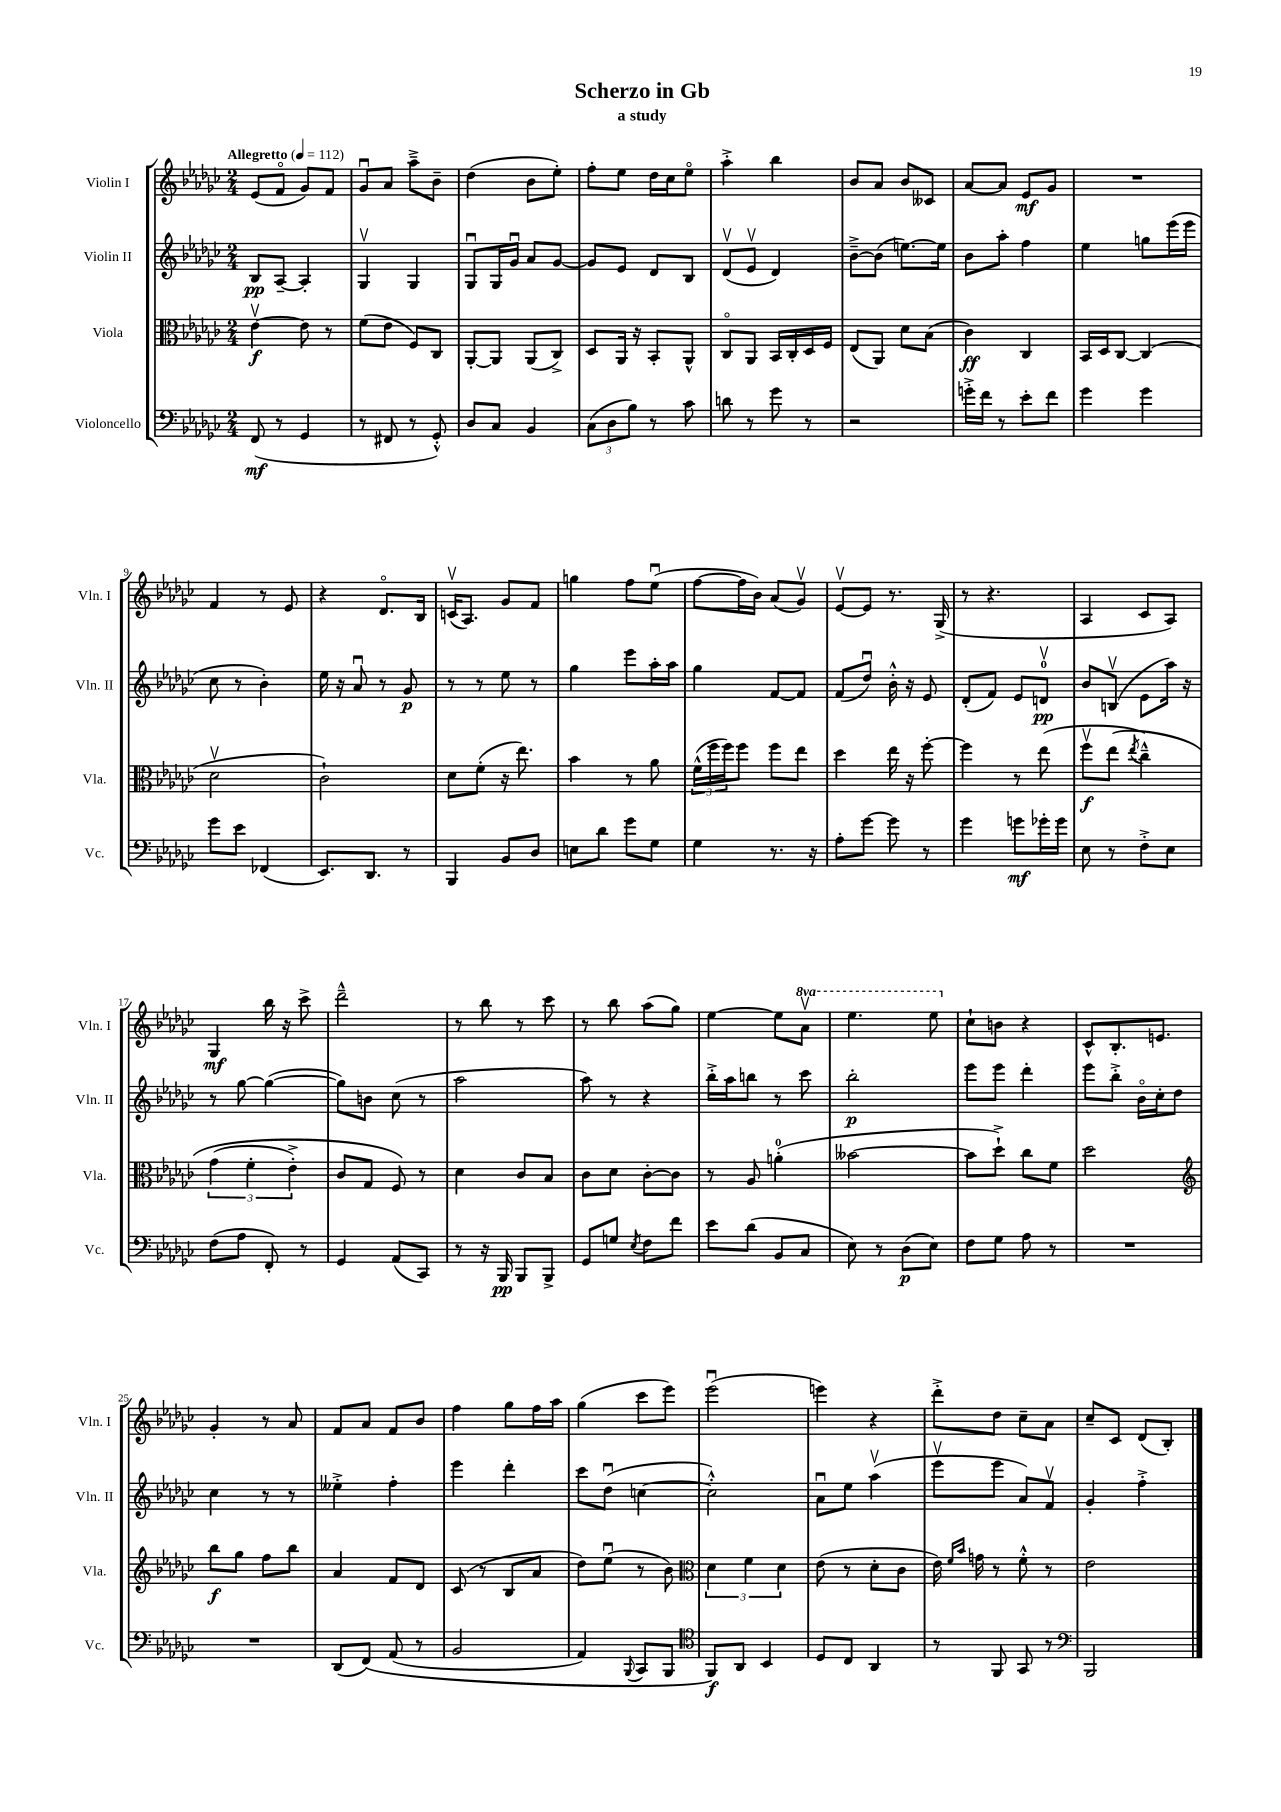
\header { title = "Scherzo in Gb" subtitle = "a study" }
<<
\new StaffGroup <<
\new Staff = "s0" \with { instrumentName = "Violin I" shortInstrumentName = "Vln. I" } {
    \clef treble \key ges \major \numericTimeSignature \time 2/4 \set Staff.ottavationMarkups = #ottavation-simple-ordinals \tempo "Allegretto" 4 = 112
    ees'8( f'8\flageolet ges'8) f'8 |
    ges'8\downbow aes'8 aes''8---> bes'8-- |
    des''4( bes'8 ees''8-.) |
    f''8-. ees''8 des''16 ces''16 ees''8\flageolet |
    aes''4-.-> bes''4 |
    bes'8 aes'8 bes'8 ceses'8 |
    aes'8~ aes'8 ees'8\mf ges'8 |
    R2 |
    f'4 r8 ees'8 |
    r4 des'8.\flageolet bes16 |
    c'16\upbow( aes8.) ges'8 f'8 |
    g''4 f''8 ees''8\downbow( |
    f''8~ f''16 bes'16) aes'8( ges'8\upbow) |
    ees'8~\upbow ees'8 r8. ges16->( |
    r8 r4. |
    aes4 ces'8 aes8) |
    ges4\mf bes''16 r16 ces'''8-> |
    des'''2---^ |
    r8 bes''8 r8 ces'''8 |
    r8 bes''8 aes''8( ges''8) |
    ees''4~ ees''8 \ottava #1 aes''8\upbow |
    ees'''4. ees'''8 \ottava #0 |
    ces''8-! b'8 r4 |
    ces'8-^ bes8.-. e'8. |
    ges'4-. r8 aes'8 |
    f'8 aes'8 f'8 bes'8 |
    f''4 ges''8 f''16 aes''16 |
    ges''4( ces'''8 ees'''8) |
    ees'''2\downbow( |
    e'''4) r4 |
    des'''8-.-> des''8 ces''8-- aes'8 |
    ces''8-- ces'8 des'8( bes8-.) \bar "|." |
}
\new Staff = "s1" \with { instrumentName = "Violin II" shortInstrumentName = "Vln. II" } {
    \clef treble \key ges \major \numericTimeSignature \time 2/4
    bes8\pp aes8~-- aes4-. |
    ges4\upbow ges4 |
    ges8\downbow ges16 ges'16\downbow aes'8 ges'8~ |
    ges'8 ees'8 des'8 bes8 |
    des'8\upbow( ees'8\upbow des'4) |
    bes'8~---> bes'8( e''8.~) e''16 |
    bes'8 aes''8-. f''4 |
    ees''4 g''8 ees'''16( ees'''16 |
    ces''8 r8 bes'4-.) |
    ees''16 r16 aes'8\downbow r8 ges'8\p |
    r8 r8 ees''8 r8 |
    ges''4 ees'''8 aes''16-. aes''16 |
    ges''4 f'8~ f'8 |
    f'8( des''8\downbow) bes'16-.-^ r16 ees'8 |
    des'8-.( f'8) ees'8 d'8-0\upbow\pp |
    bes'8 b8\upbow( ees'8 aes''16) r16 |
    r8 ges''8~ ges''4~( |
    ges''8) b'8 ces''8( r8 |
    aes''2 |
    aes''8) r8 r4 |
    bes''16-.-> aes''16 b''8 r8 ces'''8 |
    bes''2-.\p |
    ees'''8 ees'''8 des'''4-. |
    ees'''8 bes''8-.-> bes'16\flageolet ces''16-. des''8 |
    ces''4 r8 r8 |
    eeses''4-.-> f''4-. |
    ees'''4 des'''4-. |
    ces'''8 des''8\downbow( c''4~ |
    c''2-.-^) |
    aes'8\downbow ees''8 aes''4\upbow( |
    ees'''8\upbow ees'''8 aes'8) f'8\upbow |
    ges'4-. f''4-.-> \bar "|." |
}
\new Staff = "s2" \with { instrumentName = "Viola" shortInstrumentName = "Vla." } {
    \clef alto \key ges \major \numericTimeSignature \time 2/4
    ees'4~\upbow\f ees'8 r8 |
    f'8( ees'8 f8) ces8 |
    aes,8~-. aes,8 aes,8( ces8->) |
    des8 aes,16 r16 bes,8-. aes,8-^ |
    ces8\flageolet aes,8 bes,16 ces16-. des16 f16 |
    ees8( aes,8) des'8 bes8( |
    ces'4\ff) ces4 |
    bes,16 des16 ces8~ ces4( |
    des'2\upbow |
    ces'2-!) |
    des'8 f'8-.( r16 ees''8.) |
    bes'4 r8 aes'8 |
    \tuplet 3/2 { f'16-^( f''16 f''16) } f''8 f''8 ees''8 |
    des''4 ees''16 r16 f''8~-. |
    f''4 r8 ees''8( |
    f''8\upbow\f ees''8\( \acciaccatura { ees''8 } ces''4---^) |
    \tuplet 3/2 { ges'4( f'4-. ees'4-.->) } |
    ces'8 ges8 f8\) r8 |
    des'4 ces'8 bes8 |
    ces'8 des'8 ces'8~-. ces'8 |
    r8 aes8 a'4-0-.( |
    beses'2~ |
    beses'8 des''8-!->) ces''8 f'8 |
    des''2 |
    \clef treble bes''8\f ges''8 f''8 bes''8 |
    aes'4 f'8 des'8 |
    ces'8( r8 bes8 aes'8 |
    des''8) ees''8\downbow( r8 bes'8) |
    \clef alto \tuplet 3/2 { des'4 f'4 des'4 } |
    ees'8( r8 des'8-. ces'8 |
    ees'16) \grace { f'16 bes'16 } g'16 r8 f'8-.-^ r8 |
    ees'2 \bar "|." |
}
\new Staff = "s3" \with { instrumentName = "Violoncello" shortInstrumentName = "Vc." } {
    \clef bass \key ges \major \numericTimeSignature \time 2/4
    f,8\mf( r8 ges,4 |
    r8 fis,8 r8 ges,8-.-^) |
    des8 ces8 bes,4 |
    \tuplet 3/2 { ces8( des8 bes8) } r8 ces'8 |
    d'8 r8 ges'8 r8 |
    r2 |
    g'16-.-> f'16 r8 ees'8-. f'8 |
    ges'4 ges'4 |
    ges'8 ees'8 fes,4( |
    ees,8.) des,8. r8 |
    bes,,4 bes,8 des8 |
    e8 des'8 ges'8 ges8 |
    ges4 r8. r16 |
    aes8-. ges'8~ ges'8 r8 |
    ges'4 g'8\mf ges'16-. ges'16 |
    ees8 r8 f8-.-> ees8 |
    f8( aes8 f,8-.) r8 |
    ges,4 aes,8( ces,8) |
    r8 r16 bes,,16\pp bes,,8 bes,,8-> |
    ges,8 g8 \acciaccatura { ees8 } f8 f'8 |
    ees'8 des'8( bes,8 ces8 |
    ees8) r8 des8\p( ees8) |
    f8 ges8 aes8 r8 |
    R2 |
    R2 |
    des,8( f,8)\( aes,8( r8 |
    bes,2 |
    aes,4) \appoggiatura { bes,,8 } ces,8 bes,,8 |
    \clef tenor f,8\f\) aes,8 bes,4 |
    des8 ces8 aes,4 |
    r8 f,8 ges,8 r8 |
    \clef bass bes,,2 \bar "|." |
}
>>
>>
